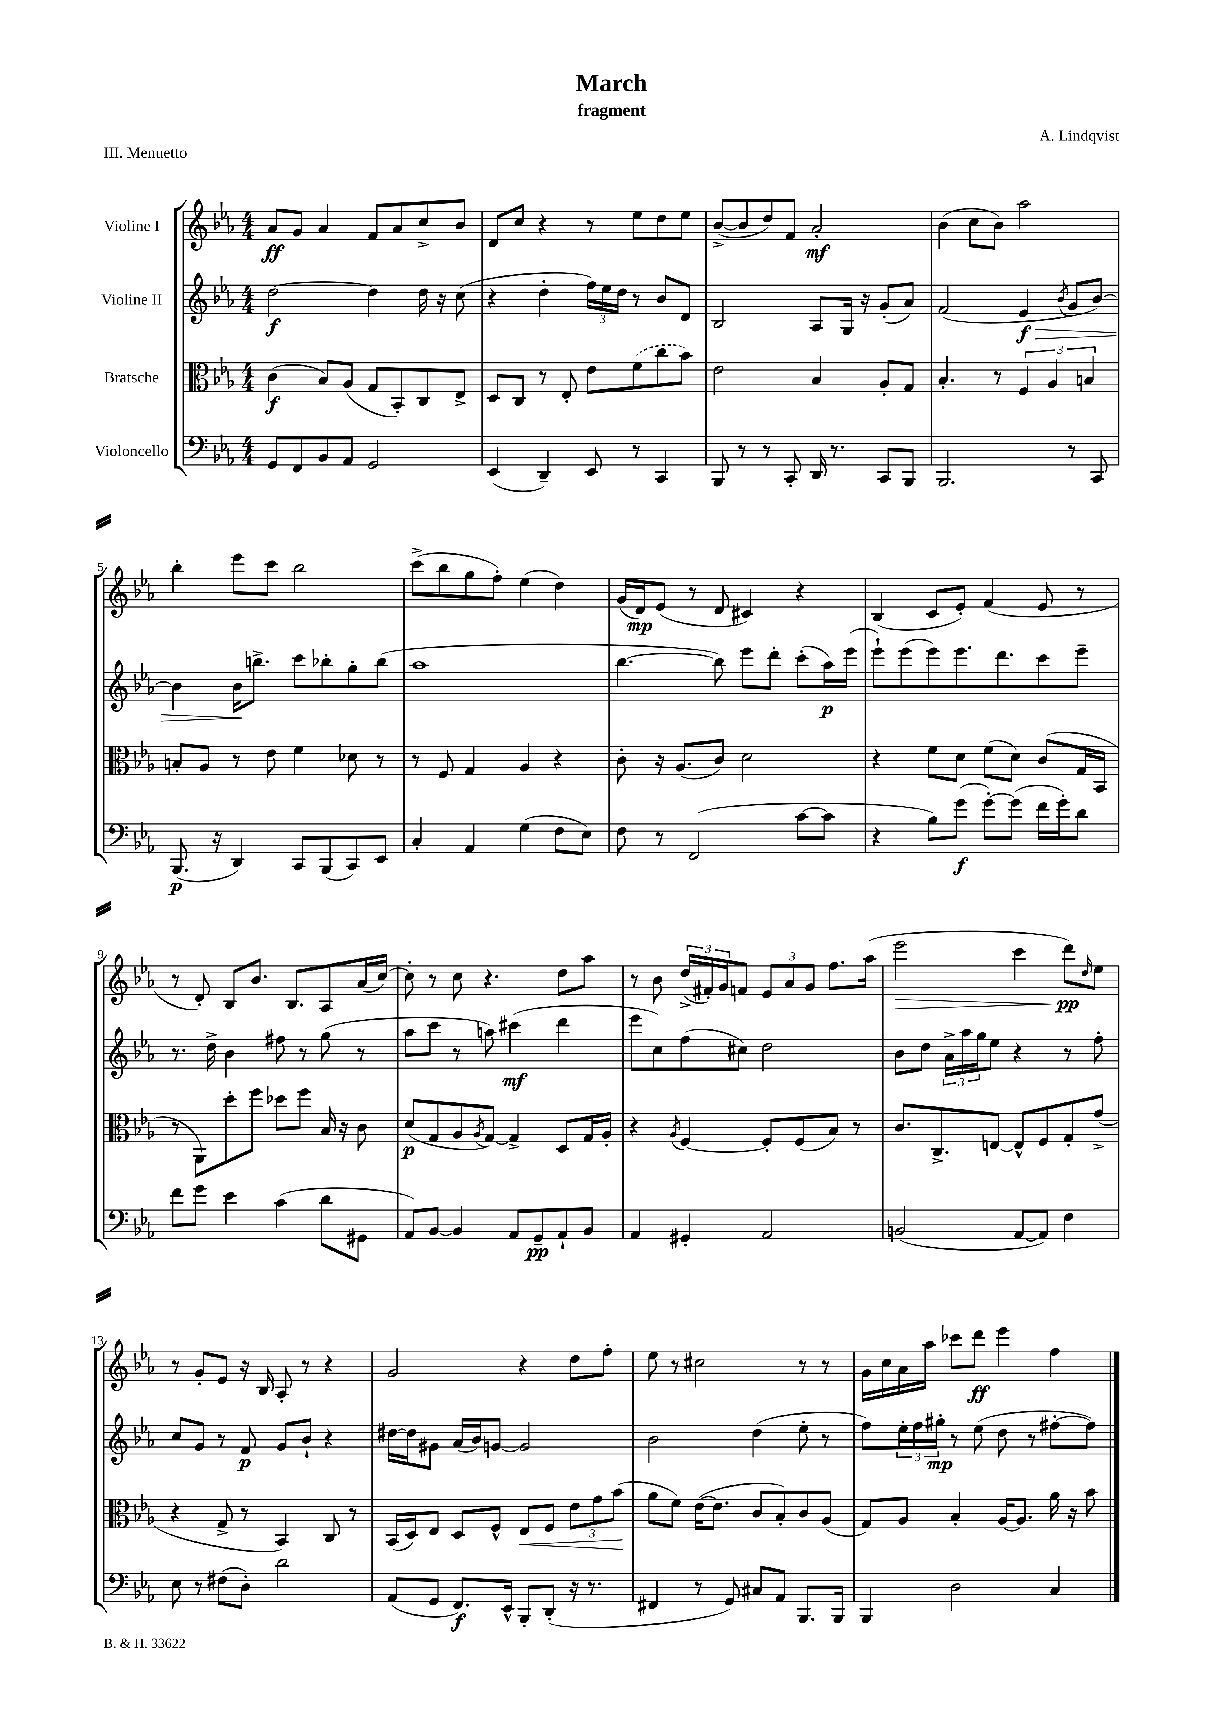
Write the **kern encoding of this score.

**kern	**dynam	**kern	**dynam	**kern	**dynam	**kern	**dynam
*part4	*part4	*part3	*part3	*part2	*part2	*part1	*part1
*staff4	*staff4	*staff3	*staff3	*staff2	*staff2	*staff1	*staff1
*I"Violoncello	*	*I"Bratsche	*	*I"Violine II	*	*I"Violine I	*
*clefF4	*	*clefC3	*	*clefG2	*	*clefG2	*
*k[b-e-a-]	*	*k[b-e-a-]	*	*k[b-e-a-]	*	*k[b-e-a-]	*
*M4/4	*	*M4/4	*	*M4/4	*	*M4/4	*
=1	=1	=1	=1	=1	=1	=1	=1
8GG/L	.	(4c\	f	[2dd\	f	8a-/L	ff
8FF/	.	.	.	.	.	8g/J	.
8BB-/	.	8B-/L)	.	.	.	4a-/	.
8AA-/J	.	(8A-/J	.	.	.	.	.
2GG/	.	8G/L	.	4dd\]	.	8f/L	.
.	.	8BB-'/)	.	.	.	8a-/	.
.	.	8C/	.	16dd\	.	8cc^/	.
.	.	.	.	16r	.	.	.
.	.	8E-^/J	.	(8cc\	.	8b-/J	.
=2	=2	=2	=2	=2	=2	=2	=2
(4EE-/	.	8D/L	.	4r	.	8d/L	.
.	.	8C/J	.	.	.	8cc/J	.
4DD~/)	.	8r	.	4dd'\	.	4r	.
.	.	8E-'/	.	.	.	.	.
8EE-/	.	8e-\L	.	24ff\LL)	.	8r	.
.	.	.	.	24ee-\	.	.	.
.	.	.	.	24dd\JJ	.	.	.
8r	.	(8f\	.	8r	.	8ee-\L	.
4CC/	.	8cc\	.	8b-/L	.	8dd\	.
.	.	8b-\J)	.	8d/J	.	8ee-\J	.
=3	=3	=3	=3	=3	=3	=3	=3
8BBB-/	.	2e-\	.	2B-/	.	([8b-^/L	.
8r	.	.	.	.	.	8b-/]	.
8r	.	.	.	.	.	8dd/)	.
8CC'/	.	.	.	.	.	8f/J	.
16DD/	.	4B-/	.	8A-/L	.	2a-'/	mf
8.r	.	.	.	.	.	.	.
.	.	.	.	16G/Jk	.	.	.
.	.	.	.	16r	.	.	.
8CC/L	.	8A-'/L	.	(8g'/L	.	.	.
8BBB-/J	.	8G/J	.	8a-/J)	.	.	.
=4	=4	=4	=4	=4	=4	=4	=4
2.BBB-/	.	4.B-'/	.	(2f/	.	(4b-\	.
.	.	.	.	.	.	8cc\L	.
.	.	8r	.	.	.	8b-\J)	.
!	!	!	!	!	!LO:HP:b	!	!
.	.	6F/	.	4e-/	> f	2aa-\	.
.	.	6A-/	.	.	.	.	.
.	.	.	.	8qb-/	.	.	.
8r	.	.	.	8g/L	.	.	.
.	.	6Bn/	.	.	.	.	.
8CC/	.	.	.	[8b-/J)	.	.	.
!!LO:LB:g=z
=5	=5	=5	=5	=5	=5	=5	=5
(8.BBB-/	p	8Bn'/L	.	4b-\]	.	4bb-'\	.
.	.	8A-/J	.	.	.	.	.
16r	.	.	.	.	.	.	.
4DD/)	.	8r	.	16b-\KL	.	8eee-\L	.
.	.	.	.	8.bbn^\J	]	.	.
.	.	8e-\	.	.	.	8ccc\J	.
8CC/L	.	4f\	.	8ccc\L	.	2bb-\	.
(8BBB-/	.	.	.	8bb-X'\	.	.	.
8CC/)	.	8d-X\	.	8gg'\	.	.	.
8EE-/J	.	8r	.	(8bb-\J	.	.	.
=6	=6	=6	=6	=6	=6	=6	=6
4C'/	.	8r	.	1aa-	.	(8ccc^\L	.
.	.	8F/	.	.	.	8bb-\	.
4AA-/	.	4G/	.	.	.	8gg\	.
.	.	.	.	.	.	8ff'\J)	.
(4G\	.	4A-/	.	.	.	(4ee-\	.
8F\L	.	4r	.	.	.	4dd\)	.
8E-\J)	.	.	.	.	.	.	.
=7	=7	=7	=7	=7	=7	=7	=7
8F\	.	8c'\	.	[4.bb-\	.	(16g/LL	.
.	.	.	.	.	.	16d/J)	mp
8r	.	16r	.	.	.	(8e-/J	.
.	.	(8.A-/L	.	.	.	.	.
(2FF/	.	.	.	.	.	8r	.
.	.	8c/J)	.	8bb-\])	.	8d/	.
.	.	2d\	.	8eee-\L	.	4c#X/)	.
.	.	.	.	8ddd'\J	.	.	.
[8c\L	.	.	.	(8ccc'\L	.	4r	.
8c\J]	.	.	.	16aa-\L)	p	.	.
.	.	.	.	(16eee-\JJ	.	.	.
=8	=8	=8	=8	=8	=8	=8	=8
4r	.	4r	.	8eee-`\L)	.	(4B-/	.
.	.	.	.	(8eee-\	.	.	.
8B-\L)	.	8f\L	.	8eee-\)	.	8c/L	.
(8g\J	f	8d\J	.	8.eee-\	.	8e-'/J)	.
[8g'\L)	.	(8f\L	.	.	.	(4f/	.
.	.	.	.	8.ddd\	.	.	.
(8g\J]	.	8d\J)	.	.	.	.	.
16f\LL	.	(8c/L	.	8ccc\	.	8e-/	.
16g'\J)	.	.	.	.	.	.	.
8d\J	.	16G/L	.	8eee-~\J	.	8r	.
.	.	16BB-/JJ	.	.	.	.	.
!!LO:LB:g=z
=9	=9	=9	=9	=9	=9	=9	=9
8f\L	.	8r	.	8.r	.	8r	.
8g\J	.	8AA-\L)	.	.	.	8d'/)	.
.	.	.	.	16dd^\	.	.	.
4e-\	.	8dd'\	.	4b-\	.	8B-/L	.
.	.	8ff\J	.	.	.	8.b-/J	.
(4c\	.	8dd-X\L	.	8ff#X\	.	.	.
.	.	.	.	.	.	8.B-/L	.
.	.	8ff\J	.	8r	.	.	.
8d\L	.	16B-/	.	(8gg\	.	8A-/	.
.	.	16r	.	.	.	.	.
8GG#X\J	.	8c\	.	8r	.	(16a-/L	.
.	.	.	.	.	.	[16cc/JJ)	.
=10	=10	=10	=10	=10	=10	=10	=10
8AA-/L)	.	(8d/L	p	8aa-\L	.	8cc'\]	.
[8BB-/J	.	8G/	.	8ccc\J	.	8r	.
4BB-/]	.	8A-/	.	8r	.	8cc\	.
.	.	8qA-/	.	.	.	.	.
.	.	[8G/J)	.	8aan\)	.	4.r	.
8AA-/L	.	4G^/]	.	(4ccc#X\	mf	.	.
8GG~/	pp	.	.	.	.	.	.
8AA-`/	.	8D/L	.	4ddd\	.	8dd\L	.
8BB-/J	.	16G/L	.	.	.	8aa-\J	.
.	.	16A-'/JJ	.	.	.	.	.
=11	=11	=11	=11	=11	=11	=11	=11
4AA-/	.	4r	.	8eee-\L	.	8r	.
.	.	.	.	8cc\)	.	8b-\	.
.	.	8qA-/	.	.	.	.	.
4GG#X'/	.	[4F/	.	(8ff\	.	(24dd^/LL	.
.	.	.	.	.	.	24f#X'/)	.
.	.	.	.	.	.	24g/J	.
.	.	.	.	8cc#X\J)	.	8fn/J	.
2AA-/	.	8F'/L]	.	2dd\	.	12e-/L	.
.	.	.	.	.	.	12a-/	.
.	.	(8F/	.	.	.	.	.
.	.	.	.	.	.	12g/J	.
.	.	8B-/J)	.	.	.	8.ff\L	.
.	.	8r	.	.	.	.	.
.	.	.	.	.	.	(16aa-\Jk	.
=12	=12	=12	=12	=12	=12	=12	=12
!	!	!	!	!	!	!	!LO:HP:b
(2BBn/	.	8.c/L	.	8b-\L	.	2eee-\	>
.	.	.	.	8dd\J	.	.	.
.	.	8.C^/	.	.	.	.	.
.	.	.	.	24a-^\LL	.	.	.
.	.	.	.	24aa-\	.	.	.
.	.	.	.	24gg\J	.	.	.
.	.	[8En/J	.	8ee-\J	.	.	.
[8AA-/L	.	8E^^/L]	.	4r	.	4ccc\	.
8AA-/J])	.	8F/	.	.	.	.	.
4F\	.	8G'/	.	8r	.	8ddd\L)	pp
.	.	.	.	.	.	16qqdd/	.
.	.	(8g^/J	.	8ff'\	.	8ee-\J	]
!!LO:LB:g=z
=13	=13	=13	=13	=13	=13	=13	=13
8E-\	.	4r	.	8cc/L	.	8r	.
8r	.	.	.	8g/J	.	8g'/L	.
(8F#X\L	.	8G^/	.	8r	.	8e-/J	.
8D'\J)	.	8r	.	8f/	p	16r	.
.	.	.	.	.	.	16B-/	.
2d\	.	4BB-/)	.	8g/L	.	8A-'/	.
.	.	.	.	8b-`/J	.	8r	.
.	.	8C/	.	4r	.	4r	.
.	.	8r	.	.	.	.	.
=14	=14	=14	=14	=14	=14	=14	=14
(8AA-/L	.	(16BB-/LL	.	[16dd#X\LL	.	2g/	.
.	.	16D/J)	.	16dd#\J]	.	.	.
8GG/J	.	8E-/J	.	8g#X\J	.	.	.
8.FF/L)	f	8D/L	.	(16a-/LL	.	.	.
.	.	.	.	16b-/J)	.	.	.
.	.	8F^^/J	.	[8gn/J	.	.	.
16EE-^^/Jk	.	.	.	.	.	.	.
!	!	!	!LO:HP:b	!	!	!	!
8BBB-'/L	.	8E-/L	<	2g/]	.	4r	.
(8DD'/J	.	8F/J	.	.	.	.	.
16r	.	12e-\L	.	.	.	8dd\L	.
8.r	.	.	.	.	.	.	.
.	.	12g\	.	.	.	.	.
.	.	.	.	.	.	8ff'\J	.
.	.	(12b-\J	.	.	.	.	.
.	.	.	[	.	.	.	.
=15	=15	=15	=15	=15	=15	=15	=15
4FF#X/	.	8a-\L	.	2b-\	.	8ee-\	.
.	.	8f\J)	.	.	.	8r	.
8r	.	([16e-\KL	.	.	.	2cc#X\	.
.	.	8.e-\J]	.	.	.	.	.
8GG/)	.	.	.	.	.	.	.
8C#X/L	.	8c/L	.	(4dd\	.	.	.
8AA-/J	.	8B-'/)	.	.	.	.	.
8.BBB-/L	.	8c/	.	8ee-'\	.	8r	.
.	.	(8A-/J	.	8r	.	8r	.
16BBB-/Jk	.	.	.	.	.	.	.
=16	=16	=16	=16	=16	=16	=16	=16
4BBB-/	.	8G/L)	.	8ff\L)	.	16g\LL	.
.	.	.	.	.	.	16cc\	.
.	.	8A-/J	.	24ee-'\L	.	16a-\	.
.	.	.	.	24ff\	.	.	.
.	.	.	.	.	.	16aa-\JJ	.
.	.	.	.	24gg#X'\JJ	mp	.	.
2D\	.	4B-'/	.	8r	.	8ccc-X\L	.
.	.	.	.	(8ee-\	.	8ddd\J	ff
.	.	[16A-/KL	.	8dd\	.	4eee-\	.
.	.	8.A-/J]	.	.	.	.	.
.	.	.	.	8r	.	.	.
4C/	.	16a-\	.	[8ff#X'\L	.	4ff\	.
.	.	16r	.	.	.	.	.
.	.	8b-\	.	8ff#\J])	.	.	.
==	==	==	==	==	==	==	==
*-	*-	*-	*-	*-	*-	*-	*-
